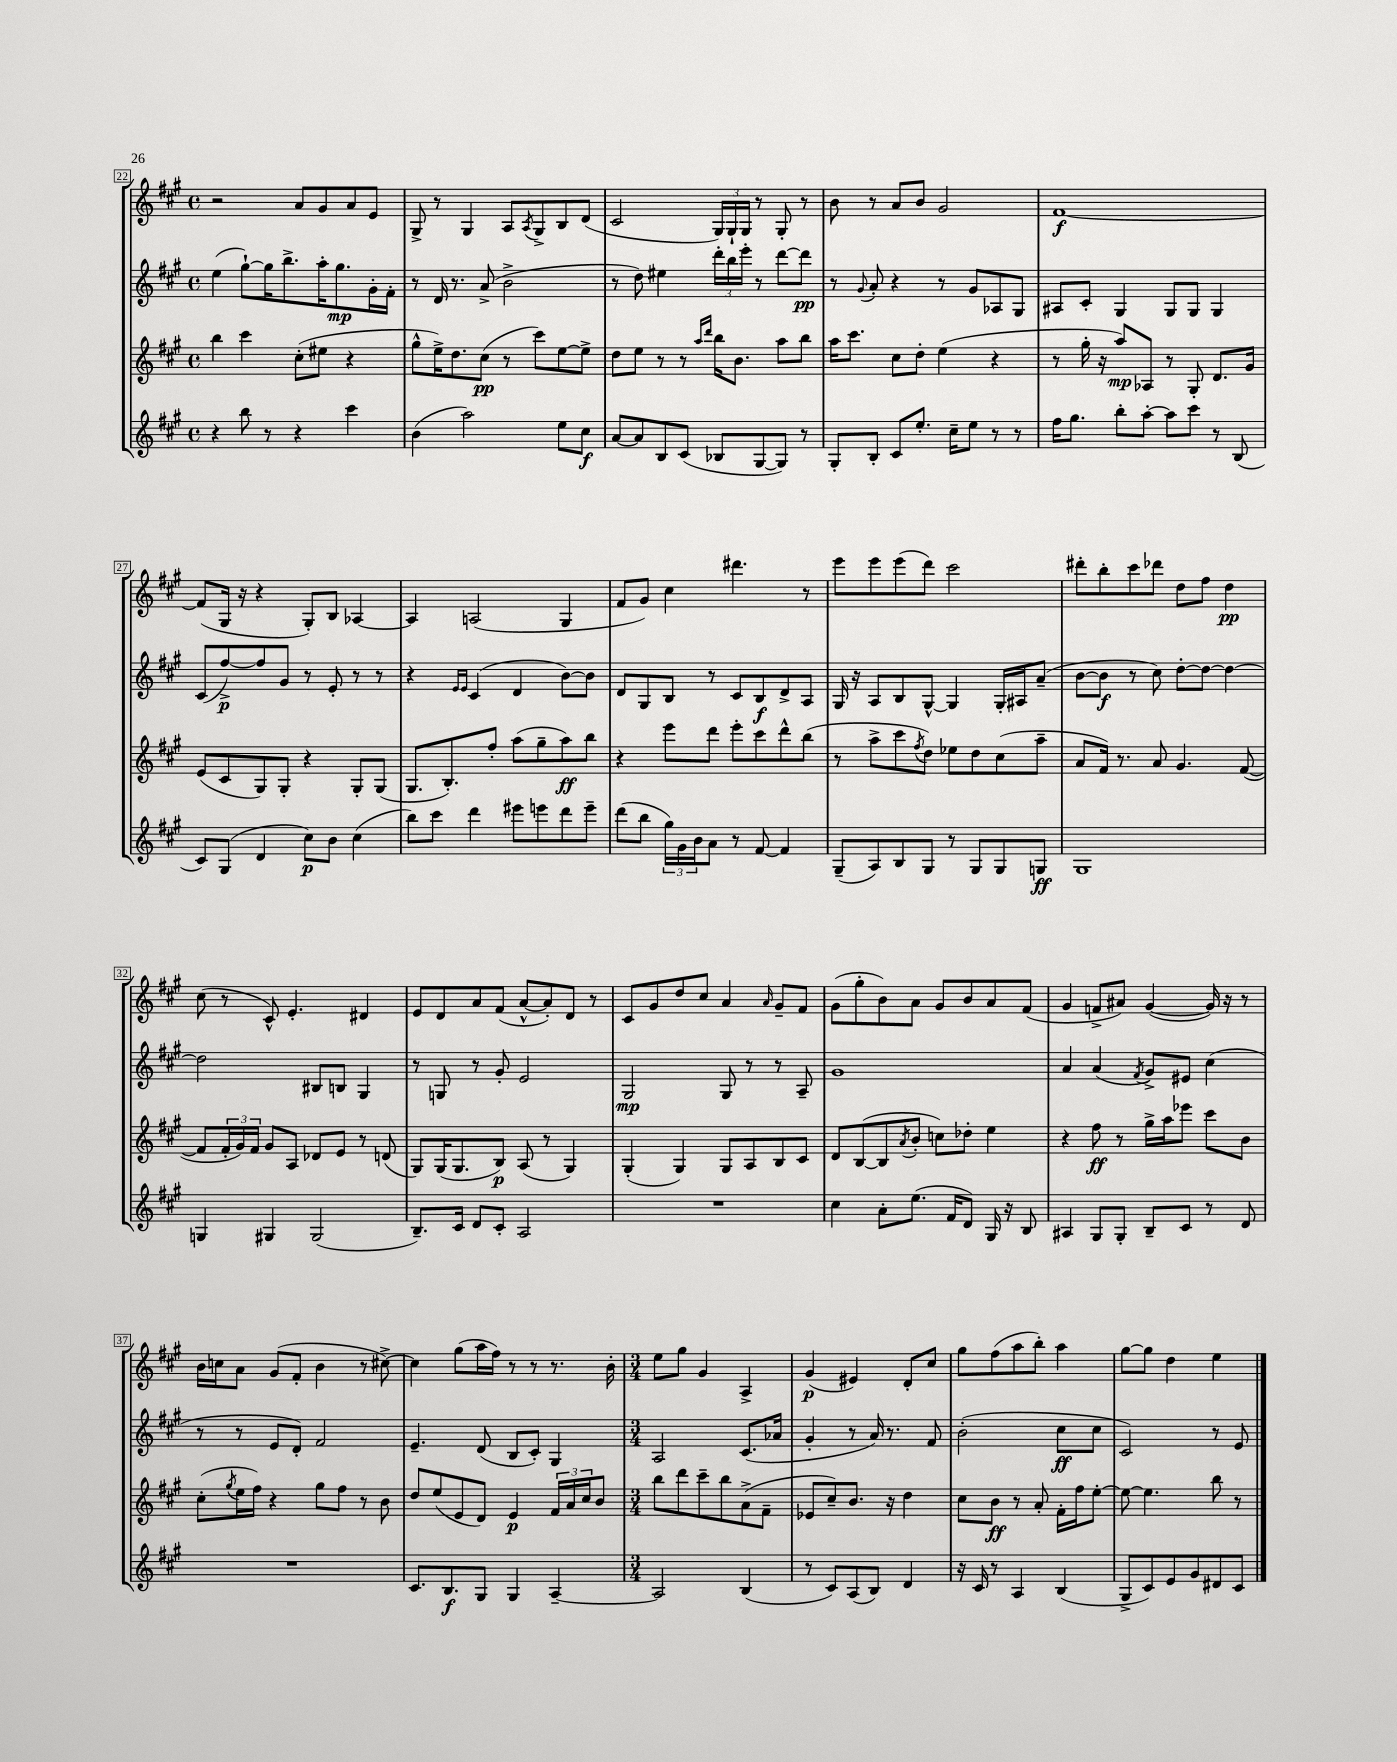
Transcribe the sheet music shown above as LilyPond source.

<<
\new StaffGroup <<
\new Staff = "s0" {
    \clef treble \key a \major \defaultTimeSignature \time 4/4
    r2 a'8 gis'8 a'8 e'8 |
    gis8-> r8 gis4 a8 \acciaccatura { a8 } gis8-> b8 d'8( |
    cis'2 \tuplet 3/2 { gis16) gis16-! gis16 } r8 gis8-. r8 |
    b'8 r8 a'8 b'8 gis'2 |
    fis'1~\f |
    fis'8( gis16 r16 r4 gis8-.) b8 aes4~ |
    aes4 a2( gis4 |
    fis'8 gis'8) cis''4 dis'''4. r8 |
    e'''8 e'''8 e'''8( d'''8) cis'''2 |
    dis'''8-. b''8-. cis'''8 des'''8 d''8 fis''8 d''4\pp |
    cis''8( r8 cis'8-^) e'4.-. dis'4 |
    e'8 d'8 a'8 fis'8( a'8~-^ a'8-.) d'8 r8 |
    cis'8 gis'8 d''8 cis''8 a'4 \grace { a'16 } gis'8-- fis'8 |
    gis'8( gis''8-. b'8) a'8 gis'8 b'8 a'8 fis'8( |
    gis'4 f'8-> ais'8) gis'4~( gis'16) r16 r8 |
    b'16 c''16 a'8 gis'8( fis'8-. b'4 r8 cis''8~->) |
    cis''4 gis''8( a''16 fis''16) r8 r8 r8. b'16-. |
    \numericTimeSignature \time 3/4 e''8 gis''8 gis'4 a4-> |
    gis'4\p( eis'4) d'8-. cis''8 |
    gis''8 fis''8( a''8 b''8-.) a''4 |
    gis''8~ gis''8 d''4 e''4 \bar "|." |
}
\new Staff = "s1" {
    \clef treble \key a \major \defaultTimeSignature \time 4/4
    e''4( gis''8~-!) gis''16 b''8.-> a''16-. gis''8.\mp gis'16-. fis'16-. |
    r8 d'16 r8. a'8->( b'2-> |
    r8 d''8) eis''4 \tuplet 3/2 { d'''16-. b''16 e'''16-. } r8 d'''8~ d'''8\pp |
    r8 \appoggiatura { gis'8 } a'8-. r4 r8 gis'8 aes8 gis8 |
    ais8 cis'8-. gis4 gis8 gis8 gis4 |
    cis'8( fis''8~->\p) fis''8 gis'8 r8 e'8-. r8 r8 |
    r4 \grace { e'16 e'16 } cis'4( d'4 b'8~) b'8 |
    d'8 gis8 b8 r8 cis'8 b8\f d'8-> a8 |
    gis16 r16 a8 b8 gis8~-^ gis4 gis16-. ais16 a'8--( |
    b'8~ b'8\f r8 cis''8) d''8~-. d''8~ d''4~ |
    d''2 bis8 b8 gis4 |
    r8 g8 r8 gis'8-. e'2 |
    gis2\mp gis8 r8 r8 a8-- |
    gis'1 |
    a'4 a'4( \acciaccatura { fis'8 } gis'8->) eis'8 cis''4( |
    r8 r8 e'8 d'8-.) fis'2 |
    e'4.-- d'8( b8 cis'8-.) gis4 |
    \numericTimeSignature \time 3/4 a2 cis'8.( aes'16 |
    gis'4-. r8 a'16) r8. fis'8 |
    b'2-.( cis''8\ff cis''8 |
    cis'2) r8 e'8 \bar "|." |
}
\new Staff = "s2" {
    \clef treble \key a \major \defaultTimeSignature \time 4/4
    b''4 cis'''4 cis''8-.( eis''8 r4 |
    gis''8-^ e''16->) d''8. cis''8\pp( r8 cis'''8) e''8~ e''8-> |
    d''8 e''8 r8 r8 \grace { a''16 d'''16 } b''16 b'8. a''8 b''8 |
    a''16 cis'''8. cis''8 d''8-. e''4( r4 |
    r8 gis''16-. r16 a''8\mp) aes8 r8 gis8-. d'8. gis'16 |
    e'8( cis'8 gis8) gis8-. r4 gis8-. gis8( |
    gis8. b8.-.) fis''8-. a''8( gis''8-- a''8\ff) b''8 |
    r4 e'''8 d'''8 e'''8-. cis'''8 d'''8-^ b''8( |
    r8 a''8-> cis'''8 \acciaccatura { fis''8 } d''8) ees''8 d''8 cis''8( a''8-- |
    a'8 fis'16) r8. a'8 gis'4. fis'8~( |
    fis'8 \tuplet 3/2 { fis'16-. gis'16) fis'16 } gis'8 a8 des'8 e'8 r8 d'8( |
    gis8) gis16( gis8. b8\p) a8( r8 gis4) |
    gis4-.( gis4) gis8 a8 b8 cis'8 |
    d'8 b8~( b8 \acciaccatura { a'8 } b'8-. c''8) des''8-. e''4 |
    r4 fis''8\ff r8 gis''16-> a''16 ees'''8 cis'''8 b'8 |
    cis''8-.( \acciaccatura { gis''8 } e''16 fis''16) r4 gis''8 fis''8 r8 b'8 |
    d''8 e''8( e'8 d'8) e'4\p \tuplet 3/2 { fis'16 a'16 cis''16 } b'8 |
    \numericTimeSignature \time 3/4 b''8 d'''8 cis'''8-- b''8 a'8->( fis'8-- |
    ees'8 cis''8--) b'8. r16 d''4 |
    cis''8 b'8\ff r8 a'8-. fis'16-. fis''16 e''8~-. |
    e''8~ e''4. b''8 r8 \bar "|." |
}
\new Staff = "s3" {
    \clef treble \key a \major \defaultTimeSignature \time 4/4
    r4 b''8 r8 r4 cis'''4 |
    b'4( a''2) e''8 cis''8\f |
    a'8~ a'8 b8 cis'8( bes8 gis8~ gis8) r8 |
    gis8-. b8-. cis'8 e''8.-. cis''16-- e''8 r8 r8 |
    fis''16 gis''8. b''8-. a''8~-. a''8 cis'''8 r8 b8( |
    cis'8) gis8( d'4 cis''8\p) b'8 cis''4( |
    b''8) cis'''8 d'''4 eis'''8 e'''8 d'''8 e'''8-- |
    d'''8( b''8 \tuplet 3/2 { gis''16) gis'16 b'16 } a'8 r8 fis'8~ fis'4 |
    gis8--( a8) b8 gis8 r8 gis8 gis8 g8\ff |
    gis1 |
    g4 gis4 gis2( |
    b8.--) cis'16 d'8 cis'8-. a2 |
    R1 |
    cis''4 a'8-. e''8.( fis'16 d'8) gis16 r16 b8 |
    ais4 gis8 gis8-. b8-- cis'8 r8 d'8 |
    R1 |
    cis'8. b8.\f gis8 gis4 a4~-- |
    \numericTimeSignature \time 3/4 a2 b4( |
    r8 cis'8) a8( b8) d'4 |
    r16 cis'16 r8 a4 b4( |
    gis8-> cis'8) e'8 gis'8 dis'8 cis'8 \bar "|." |
}
>>
>>
\layout { \context { \Score currentBarNumber = #22 \override BarNumber.stencil = #(make-stencil-boxer 0.1 0.3 ly:text-interface::print) } }
